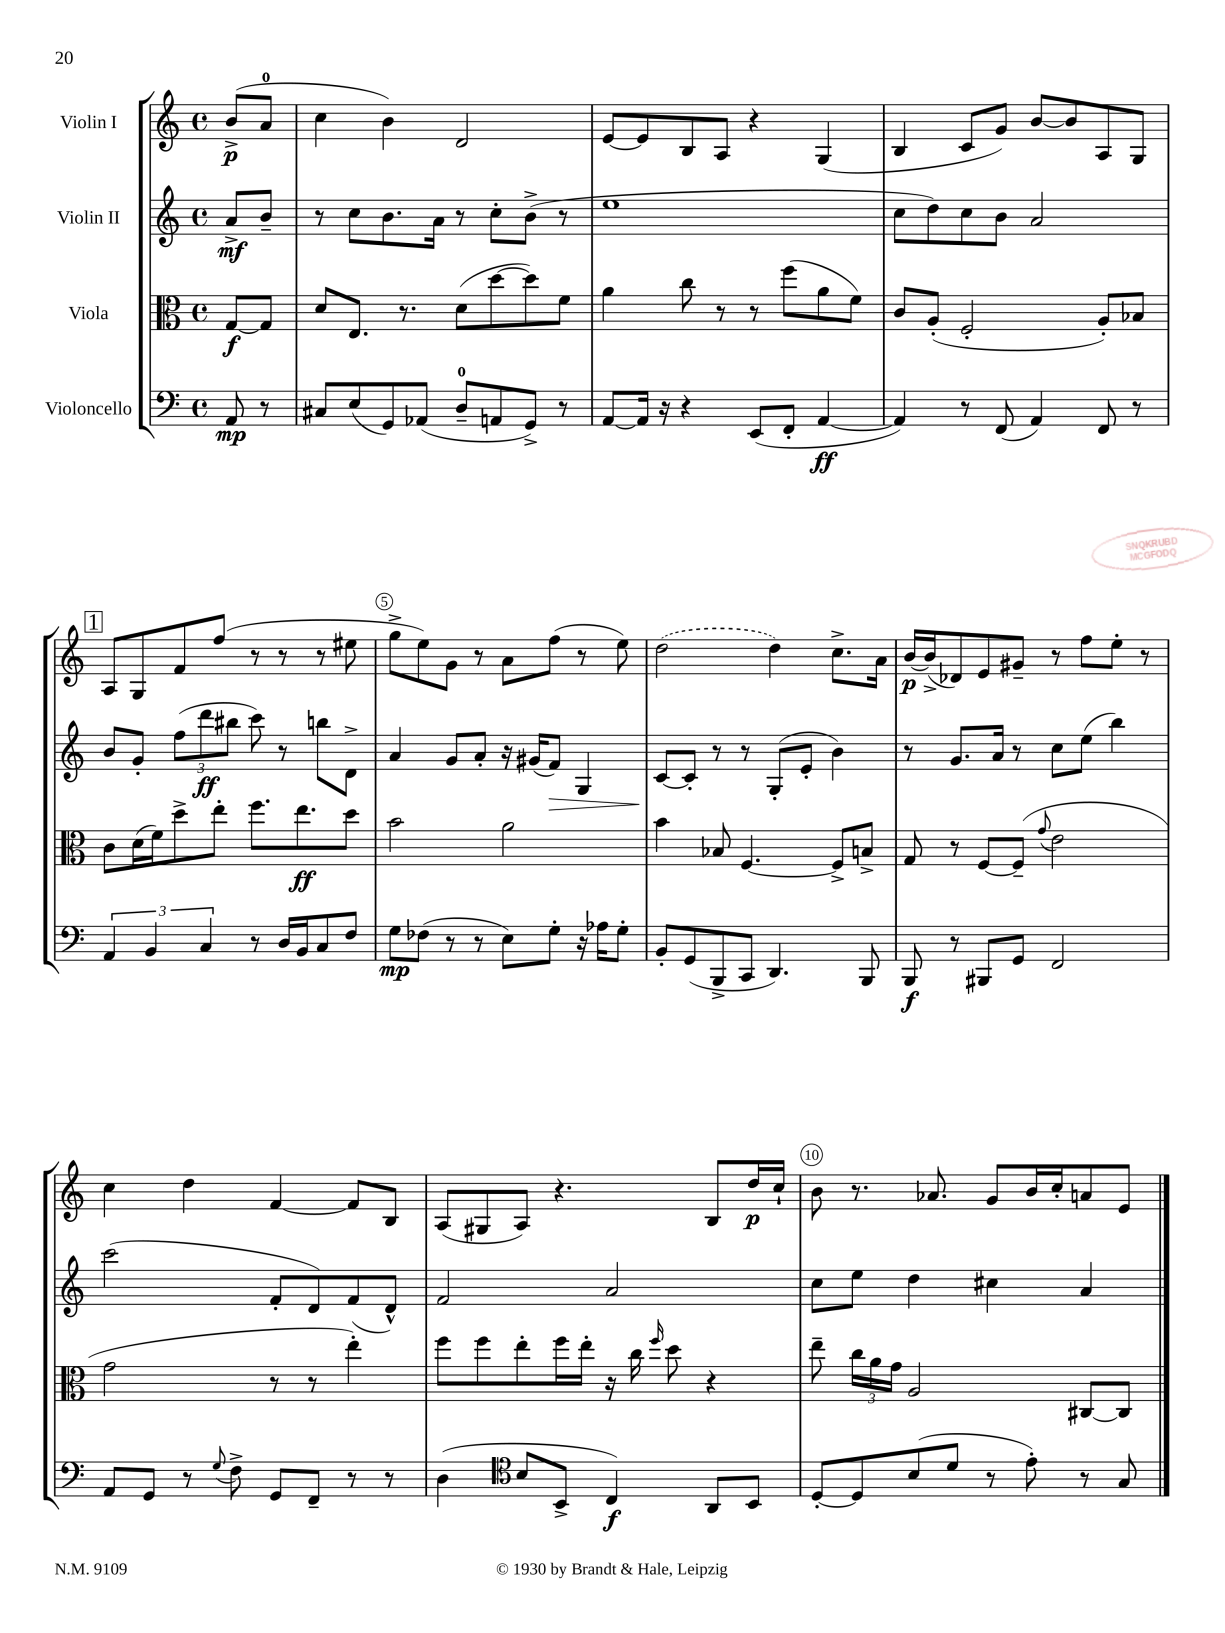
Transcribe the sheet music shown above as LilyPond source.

<<
\new StaffGroup <<
\new Staff = "s0" \with { instrumentName = "Violin I" } {
    \clef treble \key c \major \defaultTimeSignature \time 4/4 \partial 4
    \autoBeamOff b'8[->\p( a'8]-0 |
    c''4 b'4) d'2 |
    e'8[~ e'8 b8 a8] r4 g4( |
    b4 c'8[ g'8]) b'8[~ b'8 a8 g8] |
    \mark \markup { \box "1" } a8[ g8 f'8 f''8]( r8 r8 r8 eis''8 |
    g''8[-> e''8) g'8] r8 a'8[ f''8]( r8 e''8) |
    \once \slurDashed d''2( d''4) c''8.[-> a'16] |
    b'16[~\p b'16->( des'8) e'8 gis'8]-- r8 f''8[ e''8]-. r8 |
    c''4 d''4 f'4~ f'8[ b8] |
    a8[( gis8 a8]) r4. b8[ d''16\p c''16]-! |
    b'8 r8. aes'8. g'8[ b'16 c''16-. a'8 e'8] \bar "|." |
}
\new Staff = "s1" \with { instrumentName = "Violin II" } {
    \clef treble \key c \major \defaultTimeSignature \time 4/4 \partial 4
    \autoBeamOff a'8[->\mf b'8]-- |
    r8 c''8[ b'8. a'16] r8 c''8[-. b'8]->( r8 |
    e''1 |
    c''8[ d''8) c''8 b'8] a'2 |
    \mark \markup { \box "1" } b'8[ g'8]-. \tuplet 3/2 { f''8[( d'''8\ff bis''8] } c'''8) r8 b''8[ d'8]-> |
    a'4 g'8[ a'8]-. r16 gis'16[( f'8]\>) g4 |
    c'8[~\! c'8]-. r8 r8 g8[-.( e'8]-. b'4) |
    r8 g'8.[ a'16] r8 c''8[ e''8]( b''4) |
    c'''2( f'8[-. d'8) f'8( d'8]-^) |
    f'2 a'2 |
    c''8[ e''8] d''4 cis''4 a'4 \bar "|." |
}
\new Staff = "s2" \with { instrumentName = "Viola" } {
    \clef alto \key c \major \defaultTimeSignature \time 4/4 \partial 4
    \autoBeamOff g8[~\f g8] |
    d'8[ e8.] r8. d'8[( d''8~ d''8) f'8] |
    a'4 c''8 r8 r8 f''8[( a'8 f'8]) |
    c'8[ a8]-.( f2-. a8[-.) bes8] |
    \mark \markup { \box "1" } c'8[ d'16( f'16) d''8-> e''8]-. f''8.[ e''8.\ff d''8] |
    b'2 a'2 |
    b'4 bes8 f4.~ f8[-> b8]-> |
    g8 r8 f8[~ f8]--( \appoggiatura { g'8 } e'2 |
    g'2 r8 r8 e''4-.) |
    f''8[ f''8 e''8-. f''16 e''16]-. r16 c''16 \grace { f''16 } d''8 r4 |
    e''8-- \tuplet 3/2 { c''16[ a'16 g'16] } a2 cis8[~ cis8] \bar "|." |
}
\new Staff = "s3" \with { instrumentName = "Violoncello" } {
    \clef bass \key c \major \defaultTimeSignature \time 4/4 \partial 4
    \autoBeamOff a,8\mp r8 |
    cis8[ e8( g,8) aes,8]( d8[-0-- a,8 g,8]->) r8 |
    a,8[~ a,16] r16 r4 e,8[( f,8]-. a,4~\ff |
    a,4) r8 f,8( a,4) f,8 r8 |
    \mark \markup { \box "1" } \tuplet 3/2 { a,4 b,4 c4 } r8 d16[ b,16 c8 f8] |
    g8[\mp fes8]( r8 r8 e8[) g8]-. r16 aes16[ g8]-. |
    b,8[-. g,8( b,,8-> c,8] d,4.) b,,8 |
    b,,8\f r8 bis,,8[ g,8] f,2 |
    a,8[ g,8] r8 \appoggiatura { g8 } f8-> g,8[ f,8]-- r8 r8 |
    d4( \clef tenor b8[ b,8]-> c4\f) a,8[ b,8] |
    d8[~-. d8 b8( d'8] r8 e'8-.) r8 g8 \bar "|." |
}
>>
>>
\layout { \context { \Score \override BarNumber.break-visibility = ##(#f #t #t) barNumberVisibility = #(every-nth-bar-number-visible 5) \override BarNumber.stencil = #(make-stencil-circler 0.1 0.3 ly:text-interface::print) } }
